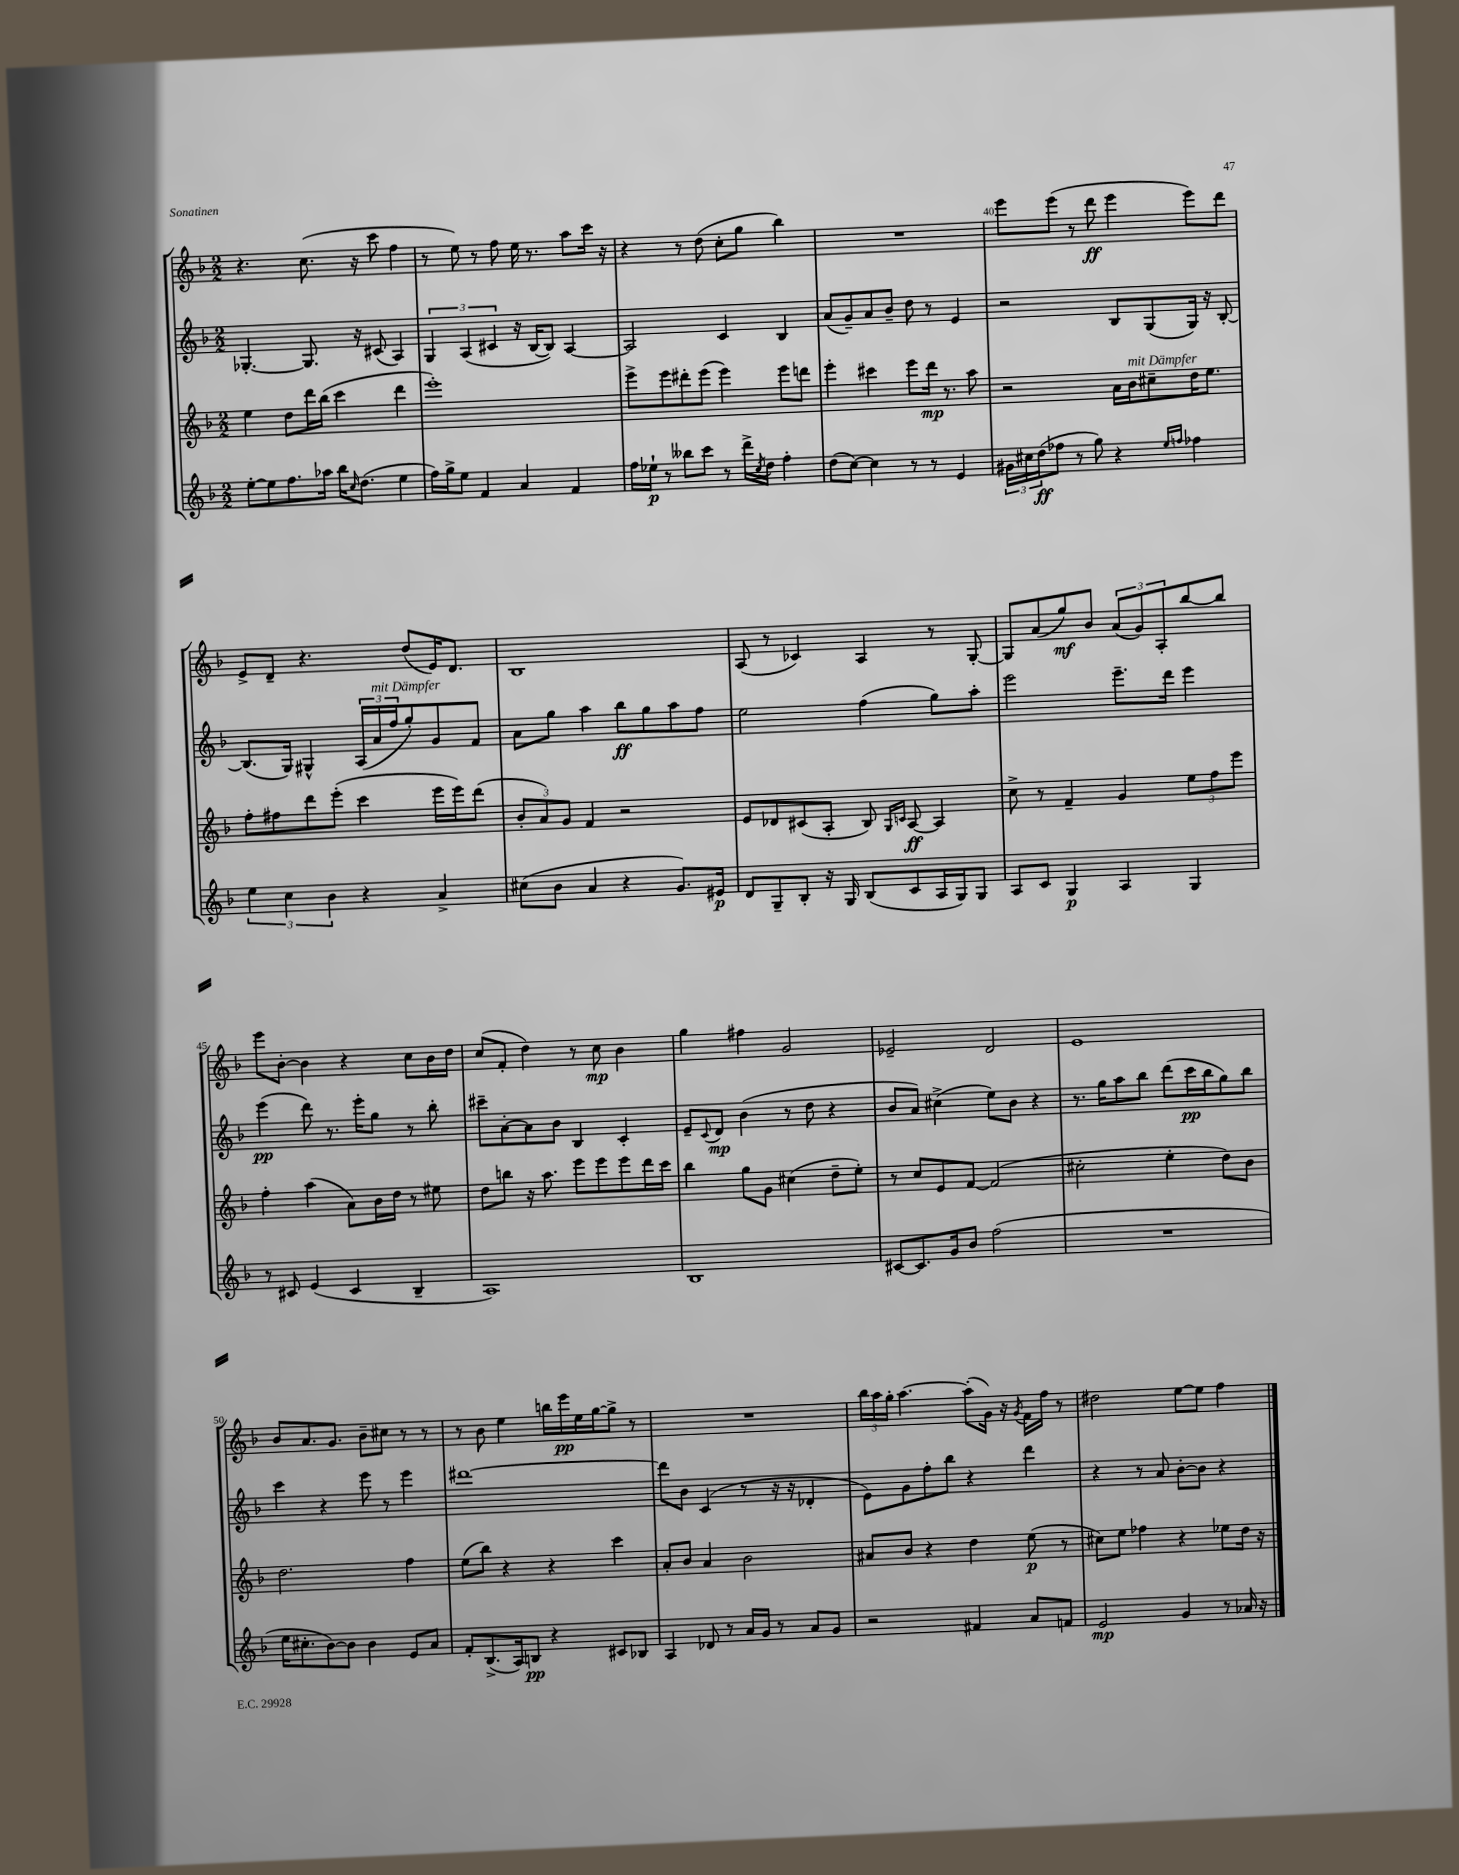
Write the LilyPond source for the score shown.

<<
\new StaffGroup <<
\new Staff = "s0" {
    \clef treble \key f \major \numericTimeSignature \time 2/2
    r4. c''8.( r16 c'''8 f''4 |
    r8 e''8) r8 f''8 e''16 r8. a''8 c'''16 r16 |
    r4 r8 d''8( c''8-. g''8 bes''4) |
    R1 |
    e'''8 e'''8( r8 d'''8\ff e'''4 e'''8) d'''8 |
    e'8-> d'8-- r4. d''8( e'16) d'8. |
    bes1 |
    a8( r8 ces'4) a4 r8 g8~-. |
    g8 a'8( g''8\mf) bes'8 \tuplet 3/2 { a'8( g'8) a8-. } bes''8~ bes''8 |
    e'''8 bes'8~-. bes'4 r4 c''8 bes'16 d''16 |
    c''8( f'8-. d''4) r8 c''8\mp bes'4 |
    g''4 fis''4 g'2 |
    ees'2-- d'2 |
    e'1 |
    bes'8 a'8. g'8. bes'8-- cis''8 r8 r8 |
    r8 bes'8 e''4 b''16 e'''16\pp e''16 g''16~ g''8-> r8 |
    R1 |
    \tuplet 3/2 { bes''16 a''16 g''16-. } a''4.~ a''8-.( g'16) r16 \acciaccatura { g'8 } f'16 f''16 r8 |
    dis''2 e''8~ e''8 f''4 \bar "|." |
}
\new Staff = "s1" {
    \clef treble \key f \major \numericTimeSignature \time 2/2
    ges4.~-. ges8. r16 cis'8( a4) |
    \tuplet 3/2 { g4 a4( cis'4 } r16 bes16~ bes8) a4~ |
    a2 c'4 bes4 |
    a'8( g'8--) a'8 bes'8-- d''8 r8 e'4 |
    r2 bes8 g8( g16) r16 bes8~-. |
    bes8.( g16) gis4-^ \tuplet 3/2 { a16( a'16^\markup { \italic "mit Dämpfer" } f''16 } g''8-.) g'8 f'8 |
    a'8 g''8 a''4 bes''8\ff g''8 a''8 f''8 |
    e''2 f''4( g''8) a''8-. |
    e'''2 e'''8.-- d'''16 e'''4 |
    e'''4\pp( d'''8) r8. e'''16-. g''8 r8 bes''8-. |
    cis'''8-- a'8~-. a'8 bes'8 bes4 c'4-. |
    e'8-- \appoggiatura { c'8 } d'8\mp bes'4( r8 d''8 r4 |
    bes'8 a'8) cis''4->( e''8) bes'8 r4 |
    r8. g''16 a''8 bes''8 d'''8( c'''16\pp bes''16 g''8) bes''8 |
    c'''4 r4 e'''8 r8 e'''4 |
    dis'''1~ |
    dis'''8 bes'8 c'4( r8 r16 r16 des'4-. |
    e'8) g'8 f''8-. bes''8 r4 d'''4 |
    r4 r8 a'8 bes'8~-. bes'8 r4 \bar "|." |
}
\new Staff = "s2" {
    \clef treble \key f \major \numericTimeSignature \time 2/2
    e''4 d''8 d'''16 bes''16( c'''4 d'''4 |
    e'''1-.) |
    e'''8-> e'''8 dis'''8-. e'''8( e'''4) e'''8 d'''8 |
    e'''4-. cis'''4 e'''8 d'''16\mp r8. a''8 |
    r2 a'16 bes'16^\markup { \italic "mit Dämpfer" } cis''8-- d''16 e''8. |
    f''8-. fis''8 d'''8 e'''8-.( c'''4 e'''16 e'''16) d'''8( |
    \tuplet 3/2 { bes'8-. a'8) g'8 } f'4 r2 |
    e'8 des'8 cis'8( a8-. bes8) \grace { g16 c'16 } a8~\ff a4 |
    c''8-> r8 f'4-- g'4 \tuplet 3/2 { e''8 f''8 e'''8 } |
    f''4-. a''4( a'8) bes'16 d''16 r8 eis''8 |
    d''8 b''8 r16 a''8. e'''8 e'''8 e'''8 d'''16 c'''16 |
    bes''4 g''8 g'8 cis''4( d''8-- e''8-.) |
    r8 c''8 e'8 f'8~ f'2( |
    cis''2-. e''4-. d''8) bes'8 |
    d''2. f''4 |
    e''8( bes''8) r4 r4 c'''4 |
    a'8-. bes'8 a'4 bes'2 |
    ais'8 bes'8 r4 d''4 e''8\p( r8 |
    cis''8) e''8 fes''4 r4 ees''8 d''16 r16 \bar "|." |
}
\new Staff = "s3" {
    \clef treble \key f \major \numericTimeSignature \time 2/2
    e''8~-. e''8 f''8. aes''16 bes''16 \grace { c''16 } d''8.( e''4 |
    f''16) g''16-> e''8 f'4 a'4 f'4 |
    f''16 ees''16-!\p r8 beses''8 c'''8 r8 d'''16-> \acciaccatura { c''8 } d''16 f''4-. |
    d''8( c''8~) c''4 r8 r8 e'4 |
    \tuplet 3/2 { gis'16 cis''16 d''16\ff( } fes''8 r8 g''8) r4 \grace { e''16 f''16 } fes''4 |
    \tuplet 3/2 { e''4 c''4 bes'4 } r4 a'4-> |
    cis''8( bes'8 a'4 r4 g'8.) eis'16\p |
    d'8 g8-- bes8-. r16 g16 bes8( c'8 a16 g16) g8 |
    a8 c'8 g4\p a4 g4 |
    r8 cis'8 e'4( cis'4 bes4-- |
    a1) |
    bes1 |
    cis'8~ cis'8. g'16 bes'8 f''2( |
    R1 |
    e''16 cis''8.-. bes'8~) bes'8 bes'4 e'8 a'8 |
    f'8-. bes8.->( a16) b8\pp r4 cis'8 bes8 |
    a4 des'8 r8 a'16 g'16 r8 a'8 g'8 |
    r2 fis'4 a'8 f'8 |
    e'2\mp g'4 r8 aes'16 r16 \bar "|." |
}
>>
>>
\layout { \context { \Score currentBarNumber = #36 \override BarNumber.break-visibility = ##(#f #t #t) barNumberVisibility = #(every-nth-bar-number-visible 5) } }
